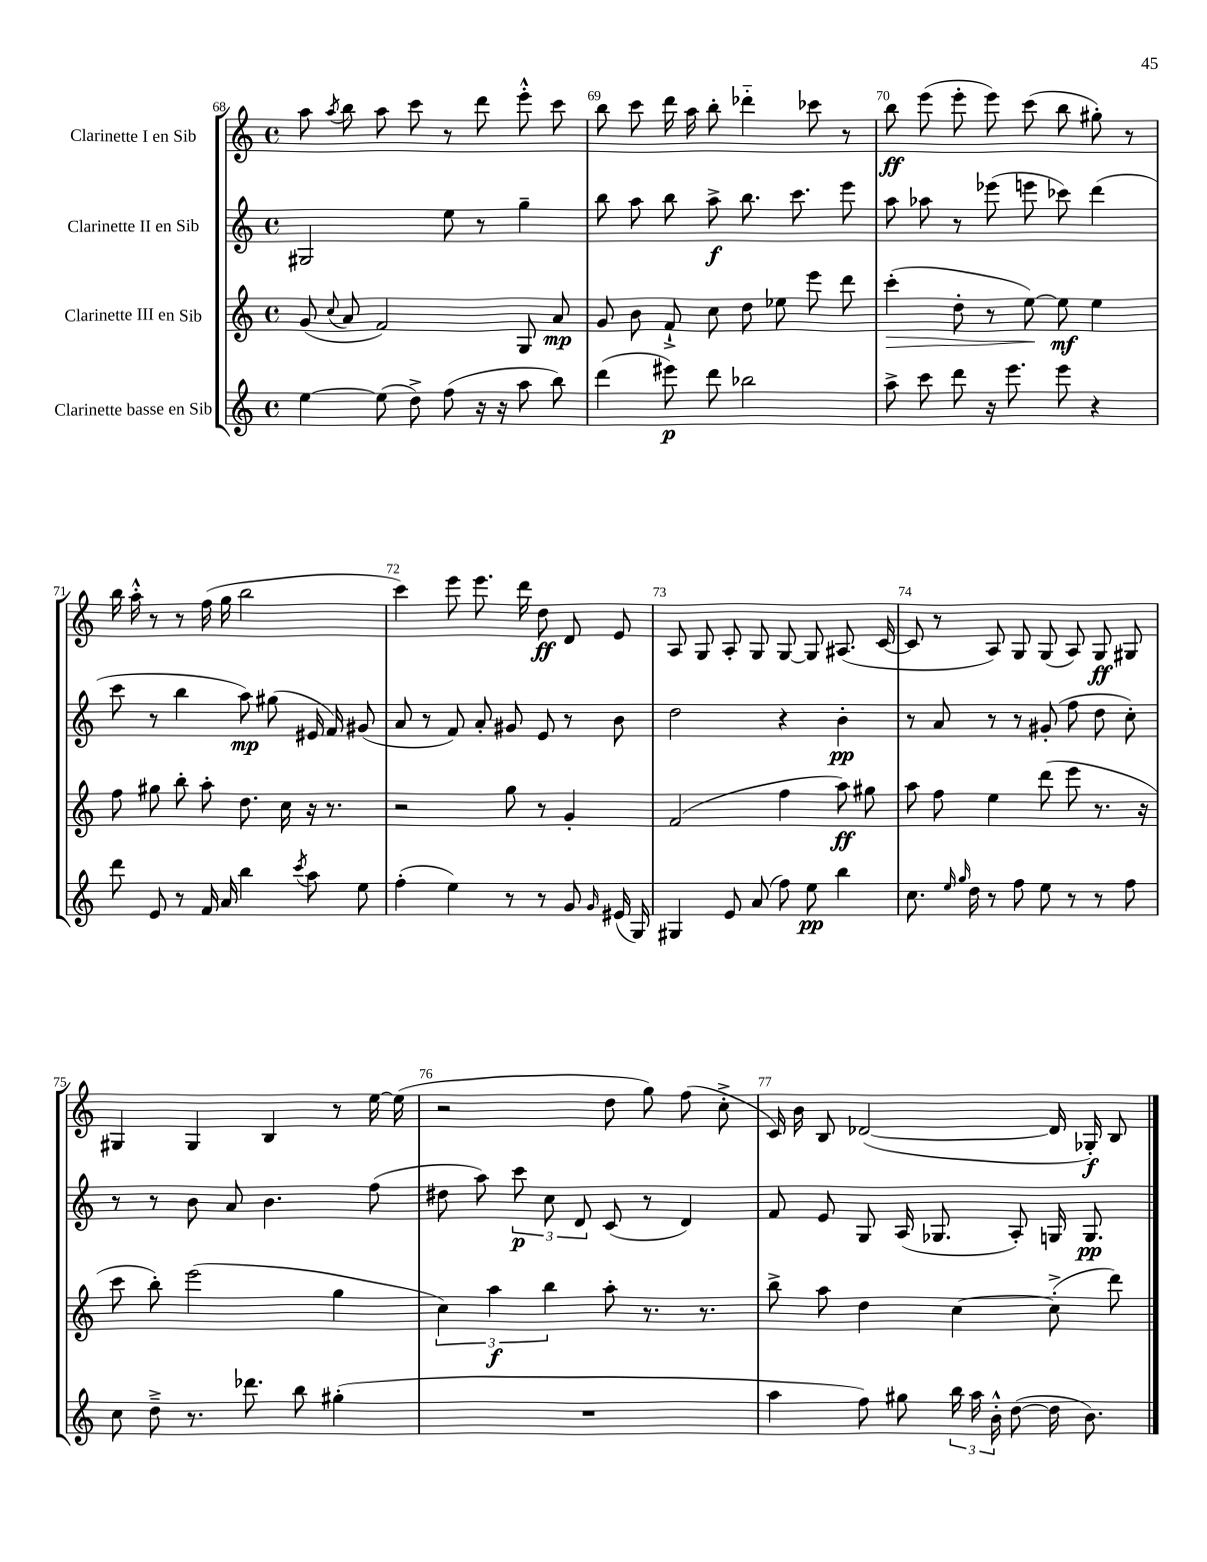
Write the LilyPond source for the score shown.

<<
\new StaffGroup <<
\new Staff = "s0" \with { instrumentName = "Clarinette I en Sib" } {
    \clef treble \key c \major \defaultTimeSignature \time 4/4
    \autoBeamOff a''8 \acciaccatura { a''8 } b''8 a''8 c'''8 r8 d'''8 e'''8-.-^ c'''8 |
    b''8 c'''8 d'''16 a''16 b''8-. des'''4-_ ces'''8 r8 |
    b''8\ff e'''8( e'''8-. e'''8) c'''8( b''8 gis''8-.) r8 |
    b''16 a''16-.-^ r8 r8 f''16( g''16 b''2 |
    c'''4) e'''8 e'''8. d'''16 d''8\ff d'8 e'8 |
    a8 g8 a8-. g8 g8~ g8 ais8.( c'16~ |
    c'8 r8 a8) g8 g8( a8) g8\ff gis8 |
    gis4 gis4 b4 r8 e''16~ e''16( |
    r2 d''8 g''8) f''8( c''8-.-> |
    c'16) b'16 b8 des'2~( des'16 ges16-.\f) b8 \bar "|." |
}
\new Staff = "s1" \with { instrumentName = "Clarinette II en Sib" } {
    \clef treble \key c \major \defaultTimeSignature \time 4/4
    \autoBeamOff gis2 e''8 r8 g''4-- |
    b''8 a''8 b''8 a''8->\f b''8. c'''8. e'''8 |
    a''8 aes''8 r8 ees'''8( e'''8 ces'''8) d'''4( |
    c'''8 r8 b''4 a''8\mp) gis''8( eis'16 f'16) gis'8( |
    a'8 r8 f'8) a'8-. gis'8 e'8 r8 b'8 |
    d''2 r4 b'4-.\pp |
    r8 a'8 r8 r8 gis'8-.( f''8 d''8 c''8-.) |
    r8 r8 b'8 a'8 b'4. f''8( |
    dis''8 a''8) \tuplet 3/2 { c'''8\p c''8 d'8 } c'8( r8 d'4) |
    f'8 e'8 g8 a16( ges8. a8-.) g16 g8.\pp \bar "|." |
}
\new Staff = "s2" \with { instrumentName = "Clarinette III en Sib" } {
    \clef treble \key c \major \defaultTimeSignature \time 4/4
    \autoBeamOff g'8( \appoggiatura { c''8 } a'8 f'2) g8 a'8\mp |
    g'8 b'8 f'8-!-> c''8 d''8 ees''8 e'''8 d'''8 |
    c'''4-.\>( d''8-. r8 e''8~\!) e''8\mf e''4 |
    f''8 gis''8 b''8-. a''8-. d''8. c''16 r16 r8. |
    r2 g''8 r8 g'4-. |
    f'2( f''4 a''8\ff) gis''8 |
    a''8 f''8 e''4 d'''8( e'''8 r8. r16 |
    c'''8 b''8-.) e'''2( g''4 |
    \tuplet 3/2 { c''4) a''4\f b''4 } a''8-. r8. r8. |
    b''8-> a''8 d''4 c''4~ c''8-.->( d'''8) \bar "|." |
}
\new Staff = "s3" \with { instrumentName = "Clarinette basse en Sib" } {
    \clef treble \key c \major \defaultTimeSignature \time 4/4
    \autoBeamOff e''4~ e''8( d''8->) f''8( r16 r16 a''8 b''8) |
    d'''4( eis'''8\p) d'''8 bes''2 |
    a''8-> c'''8 d'''8 r16 e'''8. e'''8 r4 |
    d'''8 e'8 r8 f'16 a'16 b''4 \acciaccatura { c'''8 } a''8 e''8 |
    f''4-.( e''4) r8 r8 g'8 \grace { g'16 } eis'16( g16) |
    gis4 e'8 a'8( f''8) e''8\pp b''4 |
    c''8. \grace { e''16 g''16 } d''16 r8 f''8 e''8 r8 r8 f''8 |
    c''8 d''8---> r8. des'''8. b''8 gis''4-.( |
    R1 |
    a''4 f''8) gis''8 \tuplet 3/2 { b''16 a''16 b'16-.-^ } d''8~( d''16 b'8.) \bar "|." |
}
>>
>>
\layout { \context { \Score currentBarNumber = #68 \override BarNumber.break-visibility = ##(#f #t #t) barNumberVisibility = #all-bar-numbers-visible } }
